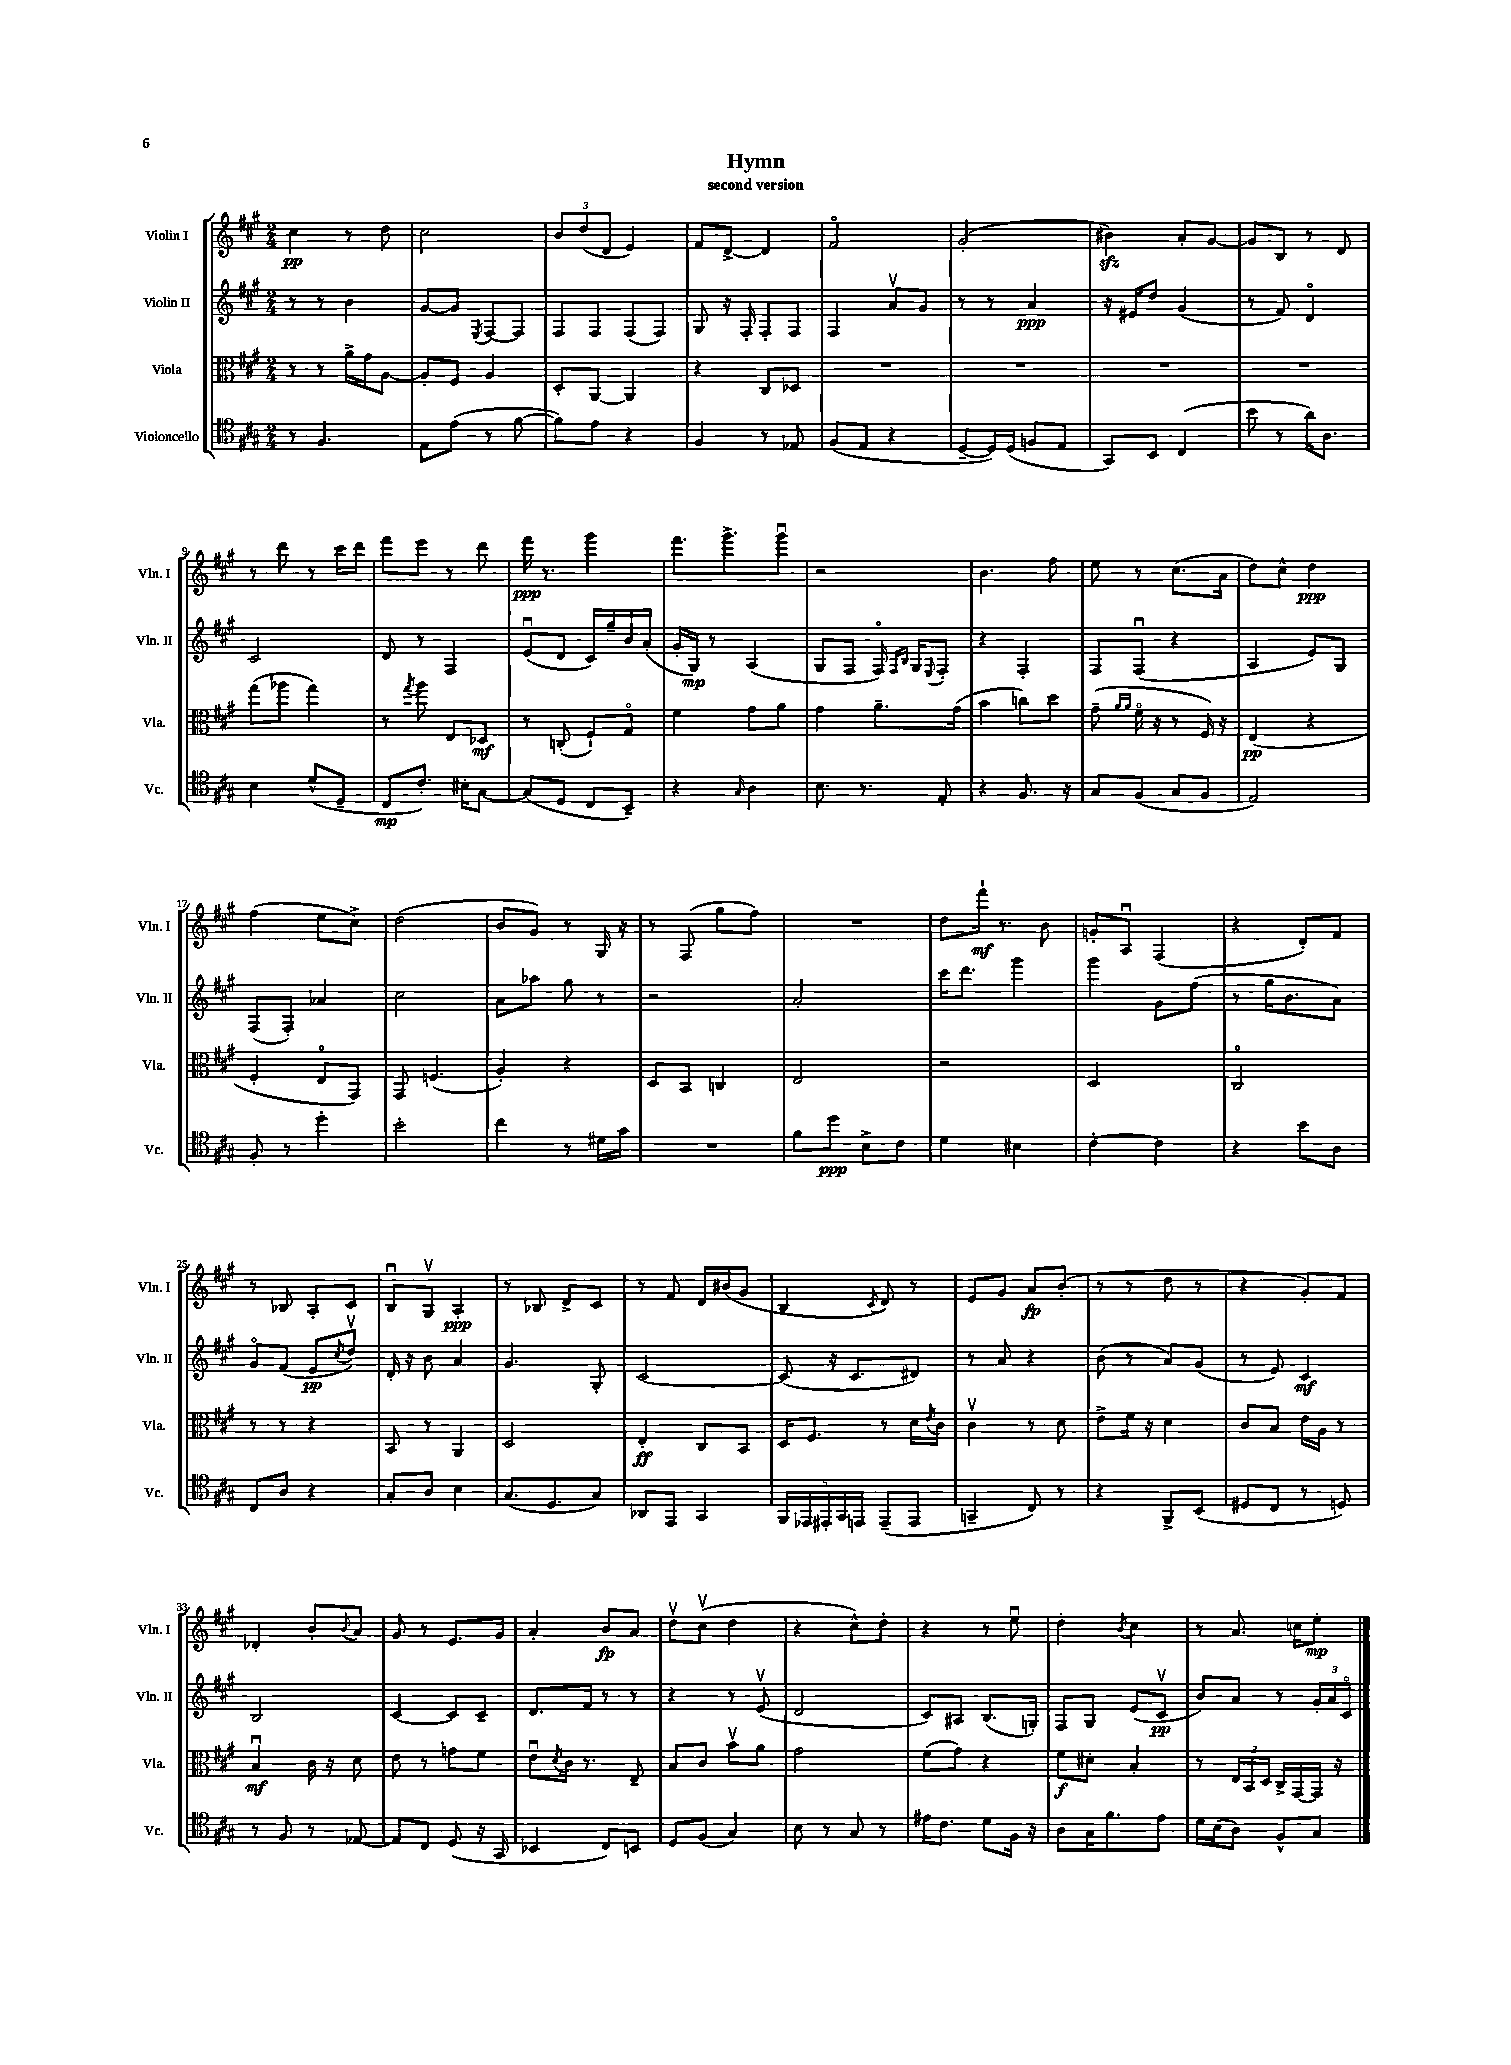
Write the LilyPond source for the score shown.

\header { title = "Hymn" subtitle = "second version" }
<<
\new StaffGroup <<
\new Staff = "s0" \with { instrumentName = "Violin I" shortInstrumentName = "Vln. I" } {
    \clef treble \key a \major \numericTimeSignature \time 2/4
    cis''4\pp r8 d''8 |
    cis''2 |
    \tuplet 3/2 { b'8 d''8( d'8 } e'4) |
    fis'8 d'8~-> d'4 |
    fis'2\flageolet |
    gis'2-.( |
    bis'4\sfz) a'8-. gis'8~ |
    gis'8 b8 r8 d'8 |
    r8 d'''8 r8 cis'''16 d'''16 |
    fis'''8 e'''8 r8 d'''8 |
    fis'''16\ppp r8. gis'''4 |
    fis'''8. gis'''8.-> gis'''8\downbow |
    r2 |
    b'4. fis''8 |
    e''8 r8 cis''8.( a'16 |
    d''8) cis''8-^ d''4\ppp |
    fis''4( e''8 cis''8->) |
    d''2( |
    b'8 gis'8) r8 gis16 r16 |
    r8 fis8( gis''8 fis''8) |
    R2 |
    d''8 fis'''16-!\mf r8. b'8 |
    g'8-. a8\downbow fis4( |
    r4 d'8-.) fis'8 |
    r8 bes8 a8-. cis'8 |
    b8\downbow gis8\upbow a4-.\ppp |
    r8 bes8 d'8-> cis'8 |
    r8 fis'8 d'16 bis'16( gis'8 |
    b4 \acciaccatura { cis'8 } d'8) r8 |
    e'8 gis'8 a'8\fp b'8-.( |
    r8 r8 d''8 r8 |
    r4 gis'8-.) fis'8 |
    des'4-. b'8-. \appoggiatura { b'8 } a'8 |
    gis'8 r8 e'8. gis'16 |
    a'4-. b'8\fp a'8 |
    d''8\upbow cis''8\upbow( d''4 |
    r4 cis''8-^) d''8-. |
    r4 r8 e''8\downbow |
    d''4-. \acciaccatura { b'8 } cis''4 |
    r8 a'8. c''16 e''8-.\mp \bar "|." |
}
\new Staff = "s1" \with { instrumentName = "Violin II" shortInstrumentName = "Vln. II" } {
    \clef treble \key a \major \numericTimeSignature \time 2/4
    r8 r8 b'4 |
    gis'8~ gis'8 \acciaccatura { e8 } fis8~ fis8 |
    fis8 fis8 fis8( fis8) |
    gis8 r16 fis16-. fis8-. fis8 |
    fis4 a'8\upbow gis'8 |
    r8 r8 a'4\ppp |
    r16 eis'16 d''8 gis'4( |
    r8 fis'8) d'4\flageolet |
    cis'2 |
    d'8 r8 fis4 |
    e'8\downbow( d'8 cis'16) gis''16-- b'16 a'16-.( |
    gis'16-. gis16\mp) r8 a4( |
    gis8 fis8 fis16\flageolet) \grace { fis16 b16 } gis16 \appoggiatura { e8 } fis8-. |
    r4 fis4-. |
    fis8 fis8\downbow( r4 |
    a4 e'8) gis8 |
    fis8( fis8-.) aes'4 |
    cis''2 |
    a'8 aes''8 gis''8 r8 |
    r2 |
    a'2-. |
    cis'''16 d'''8. gis'''4 |
    gis'''4 gis'8 fis''8( |
    r8 gis''16 b'8. a'8) |
    gis'8\flageolet fis'8( e'8\pp \acciaccatura { cis''8 } d''8\upbow) |
    d'16-. r16 b'8 a'4 |
    gis'4. gis8-. |
    cis'2~ |
    cis'8( r16 cis'8. dis'8) |
    r8 a'8 r4 |
    b'8( r8 a'8) gis'8( |
    r8 e'8) cis'4\mf |
    b2 |
    cis'4~ cis'8 cis'8-- |
    d'8. fis'16 r8 r8 |
    r4 r8 e'8\upbow( |
    d'2 |
    cis'8) ais8 b8.( g16-.) |
    fis8 gis8 e'8( cis'8\upbow\pp |
    b'8) a'8 r8 \tuplet 3/2 { gis'16-. a'16 cis'16\flageolet } \bar "|." |
}
\new Staff = "s2" \with { instrumentName = "Viola" shortInstrumentName = "Vla." } {
    \clef alto \key a \major \numericTimeSignature \time 2/4
    r8 r8 a'16-> gis'16 a8~ |
    a8-. fis8 a4 |
    d8-. a,8~ a,4 |
    r4 cis8 des8 |
    R2 |
    R2 |
    R2 |
    R2 |
    gis''8( aes''8 gis''4) |
    r8 \acciaccatura { gis''8 } a''8 e8 des8\mf |
    r8 c8-.( fis8-!) gis8\flageolet |
    fis'4 gis'8 a'8 |
    gis'4 a'8.-- gis'16( |
    b'4 c''8) d''8 |
    gis'8--( \grace { a'16 a'16 } fis'16\flageolet r16 r8 fis16) r16 |
    e4\pp( r4 |
    fis4-. e8\flageolet gis,8) |
    gis,8 f4.( |
    a4-.) r4 |
    d8 b,8 c4 |
    e2 |
    r2 |
    d2 |
    cis2\flageolet |
    r8 r8 r4 |
    b,8 r8 a,4 |
    d2 |
    e4-.\ff cis8 b,8 |
    d16 fis8. r8 d'16 \acciaccatura { e'8 } cis'16 |
    cis'4\upbow r8 d'8 |
    e'8-> fis'16 r16 d'4 |
    cis'8 b8 e'16 a16 r8 |
    b4\downbow\mf cis'16 r16 d'8 |
    e'8 r8 g'8 fis'8 |
    e'8\downbow \acciaccatura { d'8 } cis'16 r8. e8-- |
    b8 cis'8 b'8\upbow a'8 |
    gis'2 |
    fis'8( gis'8) r4 |
    fis'8\f dis'8-. b4-. |
    r8 \tuplet 3/2 { e16 b,16 d16 } cis16-> gis,16~ gis,16 r16 \bar "|." |
}
\new Staff = "s3" \with { instrumentName = "Violoncello" shortInstrumentName = "Vc." } {
    \clef tenor \key a \major \numericTimeSignature \time 2/4
    r8 fis4. |
    e8 e'8( r8 fis'8~ |
    fis'8) e'8 r4 |
    fis4 r8 ees8 |
    fis8( e8 r4 |
    d8~-- d16) d16( f8 e8 |
    gis,8) b,8 cis4( |
    b'8 r8 a'16) a8. |
    b4 d'8-^( d8-- |
    cis8\mp cis'8.-.) bis16-. gis8~ |
    gis8( d8 cis8 b,8--) |
    r4 \grace { gis16 } a4 |
    b8. r8. e8-. |
    r4 fis8. r16 |
    gis8 fis8( gis8 fis8 |
    e2) |
    fis8-. r8 d''4-. |
    b'2-. |
    cis''4 r8 dis'16 gis'16 |
    R2 |
    fis'8 d''8\ppp b8-> cis'8 |
    d'4 bis4 |
    cis'4~-. cis'4 |
    r4 b'8 a8 |
    cis8 a8 r4 |
    gis8-. a8 b4 |
    gis8.( d8. gis8) |
    aes,8 e,8 gis,4 |
    \tuplet 5/4 { fis,16 ees,16 eis,16-. gis,16 e,16 } e,8--( e,8 |
    g,4-- cis8) r8 |
    r4 fis,8-> b,8( |
    dis8 cis8 r8 d8) |
    r8 fis8 r8 ees8~ |
    ees8 cis8 d8( r16 gis,16 |
    bes,4 cis8) b,8 |
    d8 fis8( gis4) |
    b8 r8 gis8 r8 |
    eis'16 cis'8. d'8 fis16 r16 |
    a8 gis16 fis'8. e'8 |
    d'16 b16( a8) fis8-^ gis8 \bar "|." |
}
>>
>>
